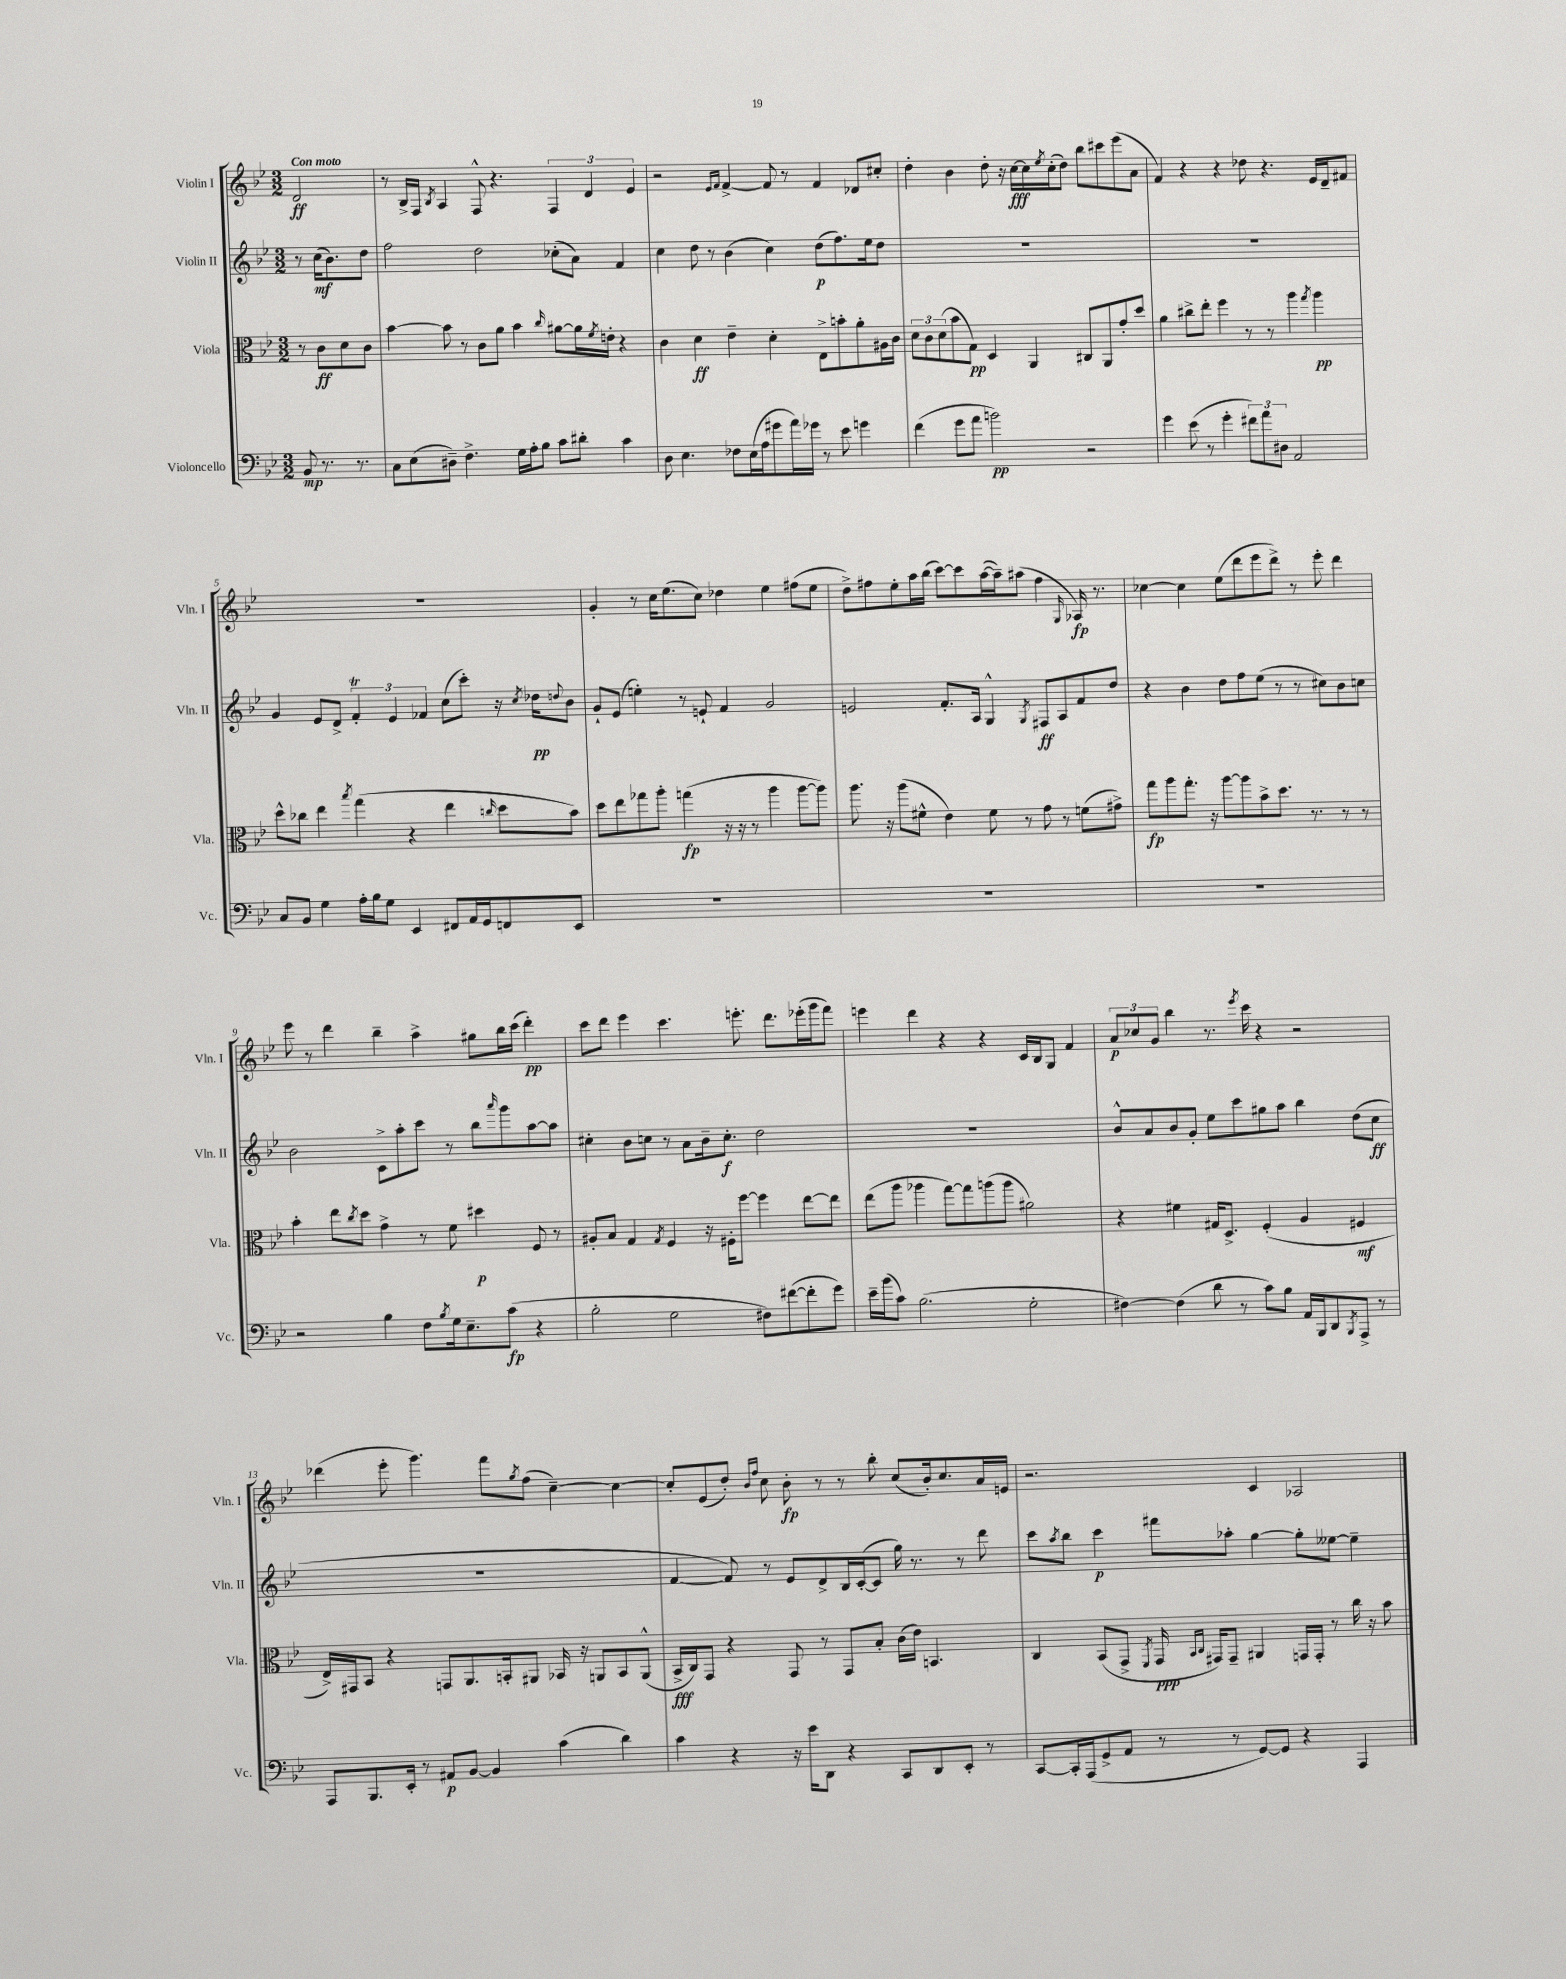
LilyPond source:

<<
\new StaffGroup <<
\new Staff = "s0" \with { instrumentName = "Violin I" shortInstrumentName = "Vln. I" } {
    \clef treble \key bes \major \numericTimeSignature \time 3/2 \partial 2 \tempo "Con moto"
    d'2\ff |
    r8 bes16-> f16 \acciaccatura { bes8 } a4 f8-^ r4. \tuplet 3/2 { f4 d'4 ees'4 } |
    r2 \grace { ees'16 f'16 } f'4~-> f'8 r8 f'4 des'8 cis''8-. |
    d''4-. bes'4 d''8-. r16 c''16~\fff c''16 \acciaccatura { ees''8 } c''16-.( d''8) bes''8 cis'''8 ees'''8( a'8 |
    f'4) r4 r4 des''8 r4. ees'16 d'16-- fis'8 |
    R1. |
    g'4-. r8 c''16 ees''8.( c''8) des''4 ees''4 fis''8( ees''8 |
    d''8->) fis''8 ees''8-. a''16 bes''16( c'''8~) c'''8 a''16~( a''16--) ais''8( fis''4 \grace { g16 } aes16\fp) r8. |
    ces''4~ ces''4 ees''8( d'''8 ees'''8 d'''8->) r8 ees'''8-. d'''4 |
    ees'''8 r8 d'''4 bes''4-- a''4-> gis''8 bes''16 c'''16( d'''4-.\pp) |
    c'''8 d'''8 ees'''4 c'''4. e'''8.-. d'''8. ees'''16-.( g'''16 f'''8) |
    e'''4 d'''4 r4 r4 c'16 bes16 g8 f'4 |
    \tuplet 3/2 { a'8\p ces''8 g'8 } bes''4 r8. \acciaccatura { ees'''8 } c'''16 r4 r2 |
    des'''4( ees'''8-. g'''4.) f'''8 \acciaccatura { g''8 } f''8( c''4~--) c''4~ |
    c''8-. ees'8( d''8-.) \grace { bes'16 f''16 } c''8 bes'8-.\fp r8 r8 bes''8-. c''8( bes'16-.) c''8. a'16 e'16 |
    r2. c'4 aes2 \bar "|." |
}
\new Staff = "s1" \with { instrumentName = "Violin II" shortInstrumentName = "Vln. II" } {
    \clef treble \key bes \major \numericTimeSignature \time 3/2 \partial 2
    r8 c''16\mf( bes'8.) d''8 |
    f''2 d''2 ces''8-.( a'8) f'4 |
    c''4 d''8 r8 bes'4( c''4) d''8\p( f''8.) ees''16 d''8 |
    R1. |
    R1. |
    g'4 ees'8 d'8-> \tuplet 3/2 { f'4-.\trill ees'4 fes'4 } c''8( c'''8-.) r16 \acciaccatura { c''8 } des''16\pp \appoggiatura { d''8 } bes'8 |
    g'8-! ees'8( e''4-.) r8 e'8-! f'4 g'2 |
    e'2 f'8.-. a16 g4-^ \acciaccatura { g8 } fis8\ff a8 f'8 d''8 |
    r4 bes'4 d''8 f''8 ees''8( r8 r8 cis''8) bes'8 c''8 |
    bes'2 c'8-> a''8-. c'''8 r8 bes''8 \grace { a'''16 } g'''8 a''8~ a''8 |
    cis''4-. bes'8 c''8 r8 a'8 bes'16-- c''8.-.\f d''2 |
    R1. |
    bes'8-^ a'8 bes'8 g'8-. ees''8 c'''8 gis''8 a''8 bes''4 d''8( c''8\ff |
    R1. |
    f'4~ f'8) r8 ees'8 d'8-> bes16 c'16~-.( c'8 g''16) r8. r8 d'''8 |
    c'''8 \acciaccatura { a''8 } bes''8 c'''4\p fis'''8 aes''8-. g''4~ g''8-. eeses''8~ eeses''4-- \bar "|." |
}
\new Staff = "s2" \with { instrumentName = "Viola" shortInstrumentName = "Vla." } {
    \clef alto \key bes \major \numericTimeSignature \time 3/2 \partial 2
    r8 c'8\ff d'8 c'8 |
    bes'4~ bes'8 r8 c'8 a'8 bes'4 \grace { c''16 } ais'8~ ais'16 \acciaccatura { f'8 } e'16-. r4 |
    c'4 d'4\ff ees'4-- d'4-. ees8-> b'8-. a'8-. ais16 c'16 |
    \tuplet 3/2 { d'8 c'8 d'8( } bes'8 g8\pp) d4 a,4 cis8 a,8 g'8-. d''8 |
    a'4 cis''8-> ees''8-. f''4 r8 r8 a''4 \acciaccatura { g''8 } a''4\pp |
    d''8-^ ces''8 ees''4 \acciaccatura { bes''8 } g''4( r4 ees''4 \grace { c''16 } d''8 bes'8) |
    d''8 ees''8 ges''8 a''8-. g''4\fp( r16 r16 r8 a''4 a''8~ a''8) |
    a''8. r16 a''8( fis'8-^ ees'4) fis'8 r8 g'8 r8 f'8( gis'8->) |
    g''8\fp a''8 g''8.-. r16 a''8~ a''8 bes'8-> d''8. r8. r8 r8 |
    bes'4-. ees''8 \acciaccatura { c''8 } d''8 g'4-> r8 f'8 dis''4\p f8 r8 |
    ais8-. bes8 g4 \acciaccatura { g8 } f4 r16 fis16-. f''8~ f''4 ees''8~ ees''8 |
    ees''8( a''8 aes''4 g''8~) g''8 a''8( a''8 ais'2) |
    r4 fis'4 gis16 d8.-> f4-.( a4 fis4\mf |
    ees16->) gis,16 bes,8 r4 g,8 a,8. b,16-. ais,8 bes,16 r16 a,8 bes,8 a,8-^( |
    bes,16->\fff c16) g,8 r4 g,8 r8 g,8 bes8-. c'16( ees'16) b,4. |
    c4 bes,8( g,8-> \acciaccatura { f,8 } g,16\ppp \grace { bes,16 c16 } gis,16) gis,8-- ais,4 g,16 g,16-. r8 c''16 r16 bes'8 \bar "|." |
}
\new Staff = "s3" \with { instrumentName = "Violoncello" shortInstrumentName = "Vc." } {
    \clef bass \key bes \major \numericTimeSignature \time 3/2 \partial 2
    bes,8\mp r8. r8. |
    c8 ees8( dis8--) f4.-> g16 a16-. bes8 c'8 dis'8-. c'4 |
    d8 ees4. fes8 ees16( a16 gis'8 a'16) ges'16 r8 ees'8 g'4 |
    f'4( g'8 a'8 b'2\pp) r2 |
    g'4 ees'8( r8 g'4-. \tuplet 3/2 { fis'8) a'8 dis8 } a,2 |
    c8 bes,8 g4 a16-. bes16 g8 ees,4 fis,8 a,16 g,16 f,8 ees,8 |
    R1. |
    R1. |
    R1. |
    r2 bes4 f8 \acciaccatura { bes8 } g16 ees8.-- c'8\fp( r4 |
    bes2-. g2 fis8) fis'8~( fis'8-. g'8) |
    ees'16-- bes'16( c'8) bes2.( g2-. |
    fis4~) fis4( d'8 r8 c'8) bes8 a,16 bes,,16 d,8 \acciaccatura { bes,,8 } a,,8-> r8 |
    a,,8 bes,,8. ees,16-. r8 ais,8\p bes,8~ bes,4 c'4( d'4) |
    c'4 r4 r16 ees'16 d,8 r4 c,8 d,8 ees,8-. r8 |
    c,8~ c,16-. a,,16( g,8-> a,8 r8 r8 g,8~) g,8 r4 a,,4 \bar "|." |
}
>>
>>
